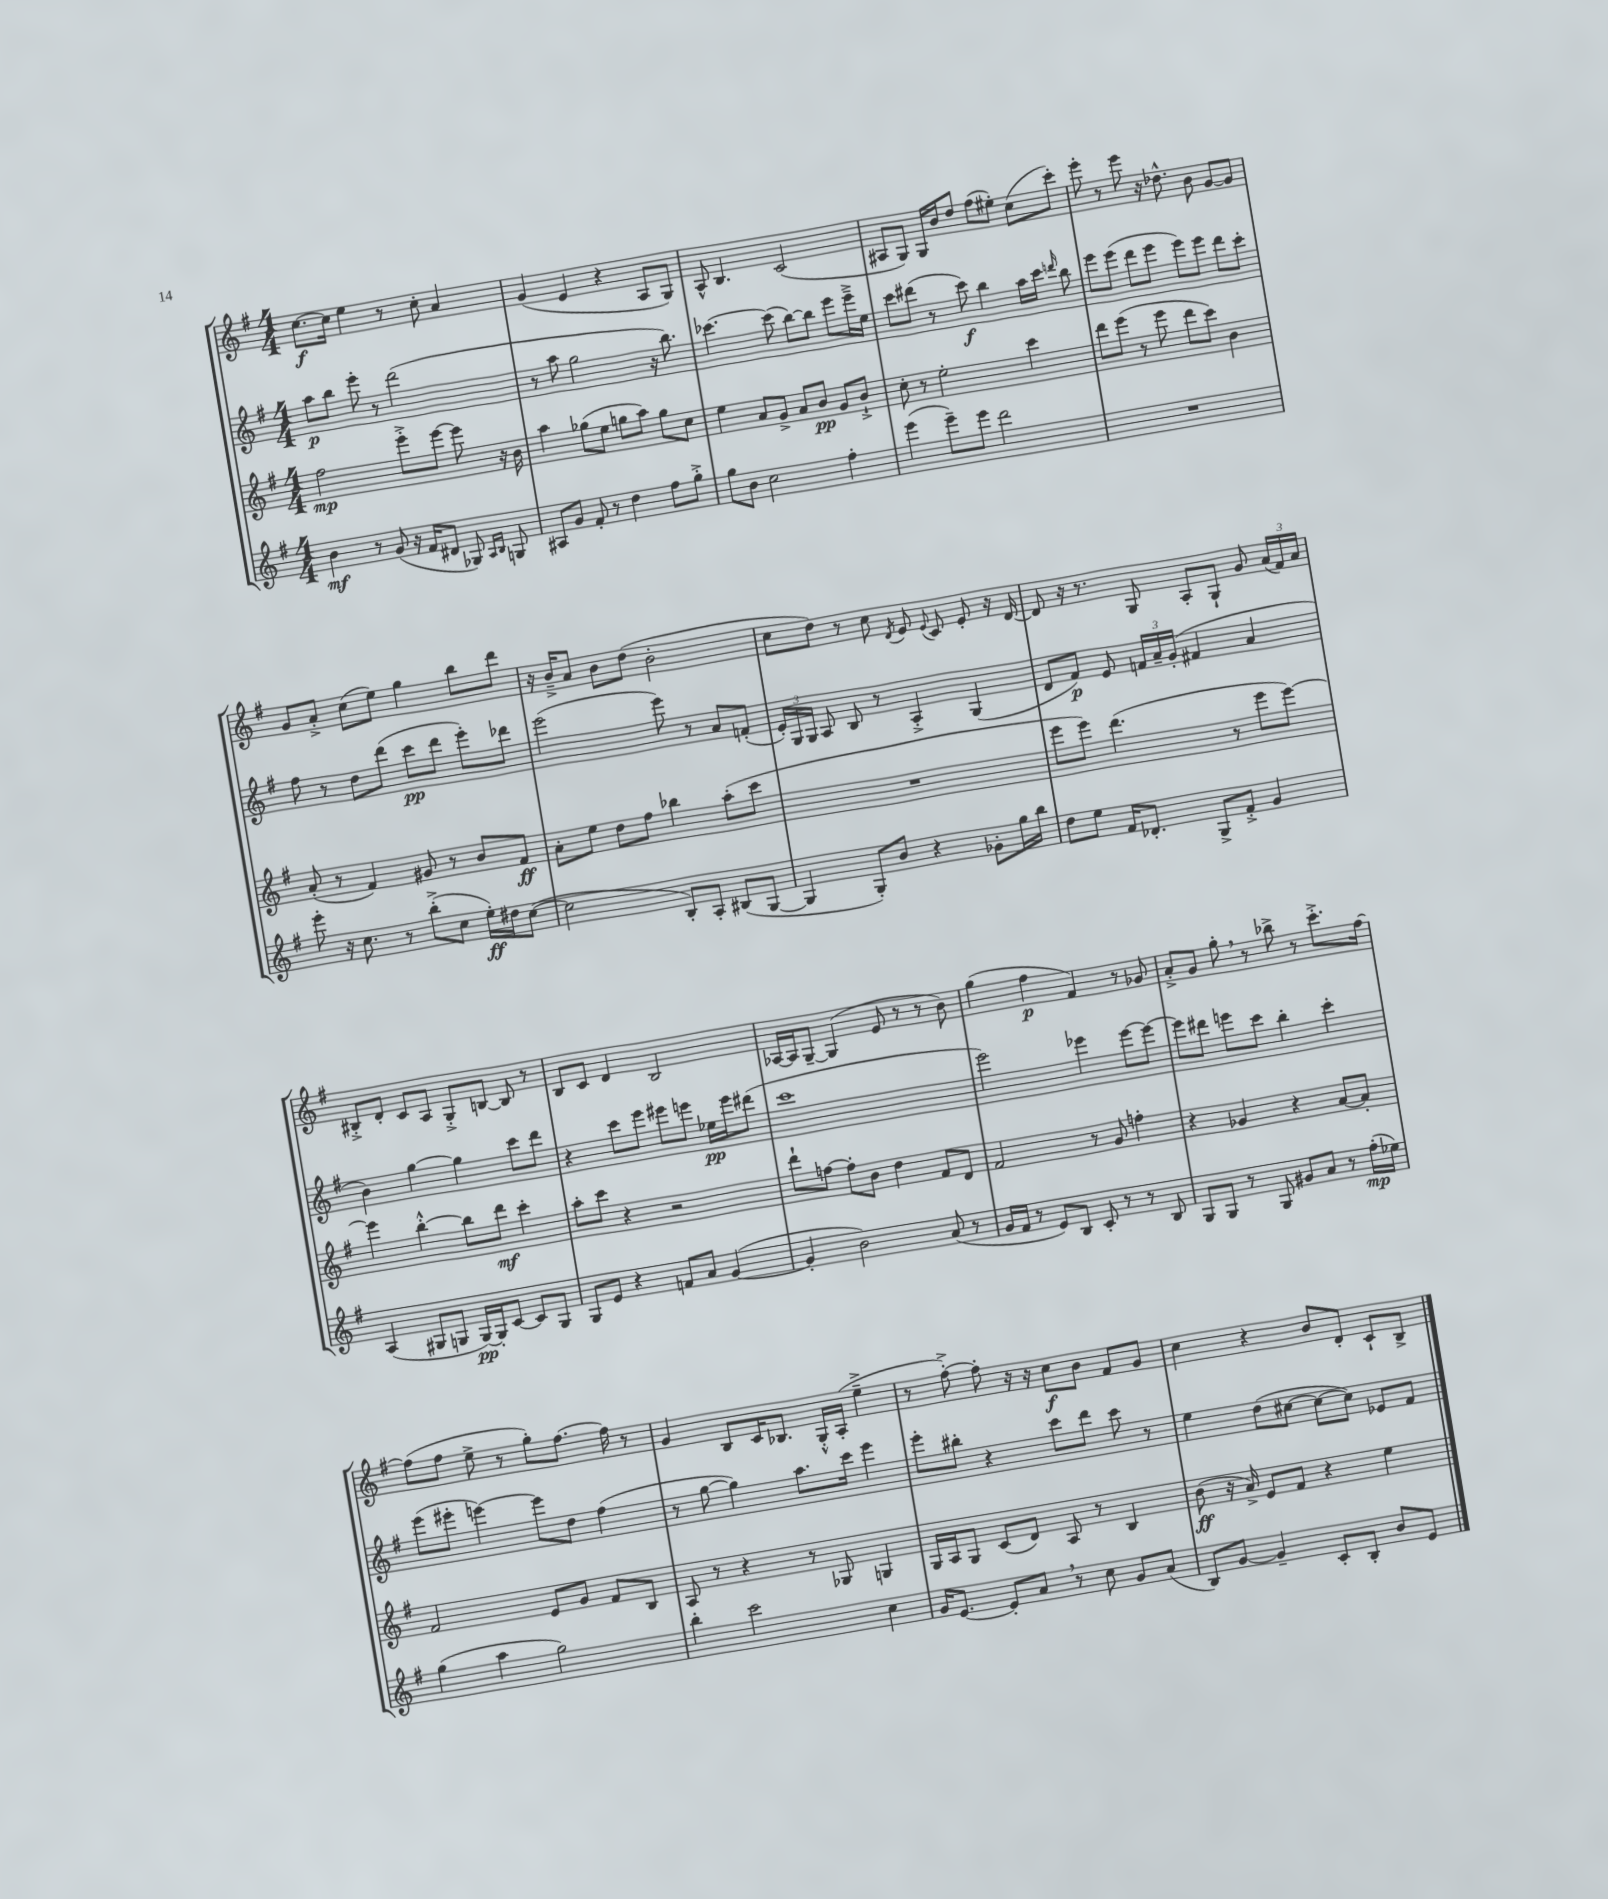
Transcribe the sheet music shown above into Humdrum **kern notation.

**kern	**kern	**kern	**kern
*staff4	*staff3	*staff2	*staff1
*clefG2	*clefG2	*clefG2	*clefG2
*k[f#]	*k[f#]	*k[f#]	*k[f#]
*M4/4	*M4/4	*M4/4	*M4/4
4b\	2ff#\	8aa\L	[8.cc\L
.	.	8bb\J	.
.	.	.	16cc\]Jk
8r	.	8eee'\	4ee\
(8g/	.	8r	.
16r	8eee'^\L	(2ddd\	8r
16f#/LK	.	.	.
8d#/J	[8eee\J	.	8cc'\
8G-/)	8eee\]	.	4a/
16qqA/LL	.	.	.
16qqB/JJ	.	.	.
8G/	16r	.	.
.	16b\	.	.
=	=	=	=
8A#/L	4aa\	8r	(4g/
8g/J	.	8aa\	.
8f#'/	(8gg-\L	2gg\	4e/
8r	8ee\J	.	.
4dd\	8gg\L	.	4r
.	8aa\J)	.	.
8ff#\L	8gg\L	16r	8A/L
.	.	8.bb\)	.
8gg'^\J	8cc\J	.	8G/J)
=	=	=	=
8gg\L	4ee\	[4.ccc-\	8A^^/
8b\J	.	.	4.B/
2cc\	8a/L	.	.
.	8g^/J	(8ccc-\]	.
.	8a/L	[8bb\L)	(2c/
.	8b/J	8bb\]J	.
4ff#'\	8g/L	8eee\L	.
.	8b`^/J	16eee~^\L	.
.	.	16ee\JJ	.
=	=	=	=
(4eee\	8cc'\	8ccc\L	8A#/L
.	8r	(8ddd#\J	8G/J)
8eee~\L)	2ee'\	8r	16G/LL
.	.	.	16b/J
8eee\J	.	8ccc\)	8dd/J
2ddd\	.	4bb\	(8ff#\L
.	.	.	8ee#'\J)
.	4ccc\	16aa\LL	(8cc\L
.	.	16ccc\JJ	.
.	.	16qqddd/	.
.	.	8bb\	8ccc'\J)
=	=	=	=
1r	8ddd\L	8eee\L	8eee'\
.	(8eee\J	(8eee\J	8r
.	8r	8ddd\L	8eee\
.	8eee\	8eee\J	16r
.	.	.	8.dd-^^\
.	8ddd\L	8eee\L)	.
.	8ccc\J)	8eee\J	8b\
.	4b\	8ddd\L	[8g/L
.	.	8ccc'\J	8g/]J
=	=	=	=
8eee'\	(8a'/	8ff#\	8g/L
16r	8r	8r	8a'^/J
8.cc\	.	.	.
.	4f#/)	8dd\L	(8cc\L
8r	.	(8ddd\J	8ee\J)
(8bb'^\L	8g#/	8ccc\L	4gg\
8cc\J	8r	8ddd\J	.
16ee'\LL)	8b/L	8eee'\L)	8bb\L
16dd#\J	.	.	.
([8cc\J	8f#/J	8ddd-\J	8ddd\J
=	=	=	=
2cc\]	8a'\L	(2eee\	16r
.	.	.	16b~^/LK
.	8ee\J	.	8a/J
.	8dd\L	.	8b\L
.	8ff#\J	.	(8dd\J
8B'/L)	4bb-\	8eee\)	2b'\
8A'/J	.	8r	.
(8B#/L	(8aa'\L	8a/L	.
[8G/J	8ccc\J	(8f'/J	.
=	=	=	=
4G/]	1r	24e'/LL)	8cc\L
.	.	24G/	.
.	.	24G/JJ	.
.	.	8A/	8dd\J)
8G'/L)	.	8B/	8r
8b/J	.	8r	8cc\
.	.	.	8qd/
4r	.	4A'^/	8e/
.	.	.	8qqe/
.	.	.	8c/
8g-'\L	.	(4G/	8e'/
16gg\L	.	.	16r
16bb\JJ	.	.	[16d/
=	=	=	=
8dd\L	8eee\L	8d/L	8d/]
8ee\J	8eee\J)	8f#/J)	16r
.	.	.	8.r
16f#/LK	(4.ddd\	8e/	.
8.d-'/J	.	.	.
.	.	24f/LL	8G/
.	.	24a~/	.
.	.	(24g'/JJ	.
8G^/L	.	4f#/	8A'/L
8f#'^/J	8r	.	8G`/J
4g/	8eee\L	4a/	8g/
.	[8eee\J)	.	(24a/LL
.	.	.	24f#/)
.	.	.	24a/JJ
=	=	=	=
(4A/	4eee\]	4b\)	8B#'^/L
.	.	.	8d'/J
8G#/L	[4bb'^^\	[4gg\	8c/L
8G/J	.	.	8A/J
[16G/LL)	8bb\]L	4gg\]	8G'^/L
16G'/]J	.	.	.
[8c/J	8ddd\J	.	[8B/J
8c/]L	4ccc'\	8ccc\L	8B/]
8G/J	.	8ddd\J	8r
=	=	=	=
8G/L	8aa'\L	4r	8B/L
8e/J	8ccc\J	.	8c/J
4r	4r	8ccc\L	4d/
.	.	8eee\J	.
8f/L	2r	8eee#\L	2B/
8a/J	.	8eee\J	.
([4g/	.	16ee-\LL	.
.	.	16eee\J	.
.	.	(8ddd#\J	.
=	=	=	=
4g'/]	8ddd`\L	1ccc	[16A-/LL
.	.	.	16A-/]J
.	[8ff\J	.	[8G~/J
2b\)	8ff'\]L	.	(4G/]
.	8b\J	.	.
.	4dd\	.	8e/
.	.	.	8r
(8a/	8f#/L	.	8r
8r	8d/J	.	8b\)
=	=	=	=
16g/LL	2f#/	2eee\)	(4gg\
16f#/JJ	.	.	.
8r	.	.	.
8e/L)	.	.	4ff#\
8B/J	.	.	.
8c'/	8r	4eee-\	4f#/)
8r	8g/	.	.
8r	4ff'\	[8eee-\L	8r
8B/	.	8eee-\_J	8g-/
=	=	=	=
8G/L	4r	8eee-\]L	8a'^/L
8G/J	.	8ddd#\J	8g/J
8r	4g-/	8eee\L	8gg'\
8G/	.	8ccc\J	8r
8g#/L	4r	4bb'\	8bb-^\
8a/J	.	.	8r
8r	[8a/L	4ccc'\	8.ccc'^\L
(16ff#'\LL	8a'/]J	.	.
16ee-\JJ)	.	.	[16ff#\Jk
=	=	=	=
(4gg\	2f#/	(8eee\L	(8ff#\]L
.	.	8eee#'\J	8ff#\J
4aa\	.	[4eee\)	8ee^\
.	.	.	8r
2gg\)	8e/L	8eee\]L	8gg'\L)
.	8g/J	8dd\J	[8.ff#\J
.	8f#/L	(4ff#\	.
.	.	.	16ff#\]
.	8B/J	.	8r
=	=	=	=
4bb'\	8A/	8r	4g/
.	8r	[8gg\	.
2ccc\	4r	4gg\])	8B/L
.	.	.	16c/K
.	.	.	8.B-/J
.	8r	8.aa\L	.
.	8G-/	.	16G'^^/LL
.	.	16ccc\Jk	(16A'/JJ
4cc\	4G/	4eee\	4ee~^\
=	=	=	=
16g/LK	16G/LL	8eee'\L	8r
[8.e/J	16A/J	.	.
.	8G/J	8bb#'\J	[8ff#'^\)
8e'/]L	(8c/L	4r	8ff#'\]
8a/J	8d/J)	.	16r
.	.	.	16r
8r	8A/	8ccc\L	8cc\L
8cc\	8r	8ddd\J	8b\J
8g/L	4B/	8ccc\	8f#/L
(8a/J	.	8r	8g/J
=	=	=	=
8B/L)	(8b\	4ee\	4cc\
[8g/J	16r	.	.
.	16a^/)	.	.
4g~/]	8e/L	(8dd\L	4r
.	8f#/J	[8cc#\J	.
8c'/L	4r	8cc#\_L	8b/L
8B'/J	.	8cc#\]J)	8d'/J
8b/L	4ee\	8e-/L	8c`/L
8e/J	.	8f#/J	8B^/J
==	==	==	==
*-	*-	*-	*-
